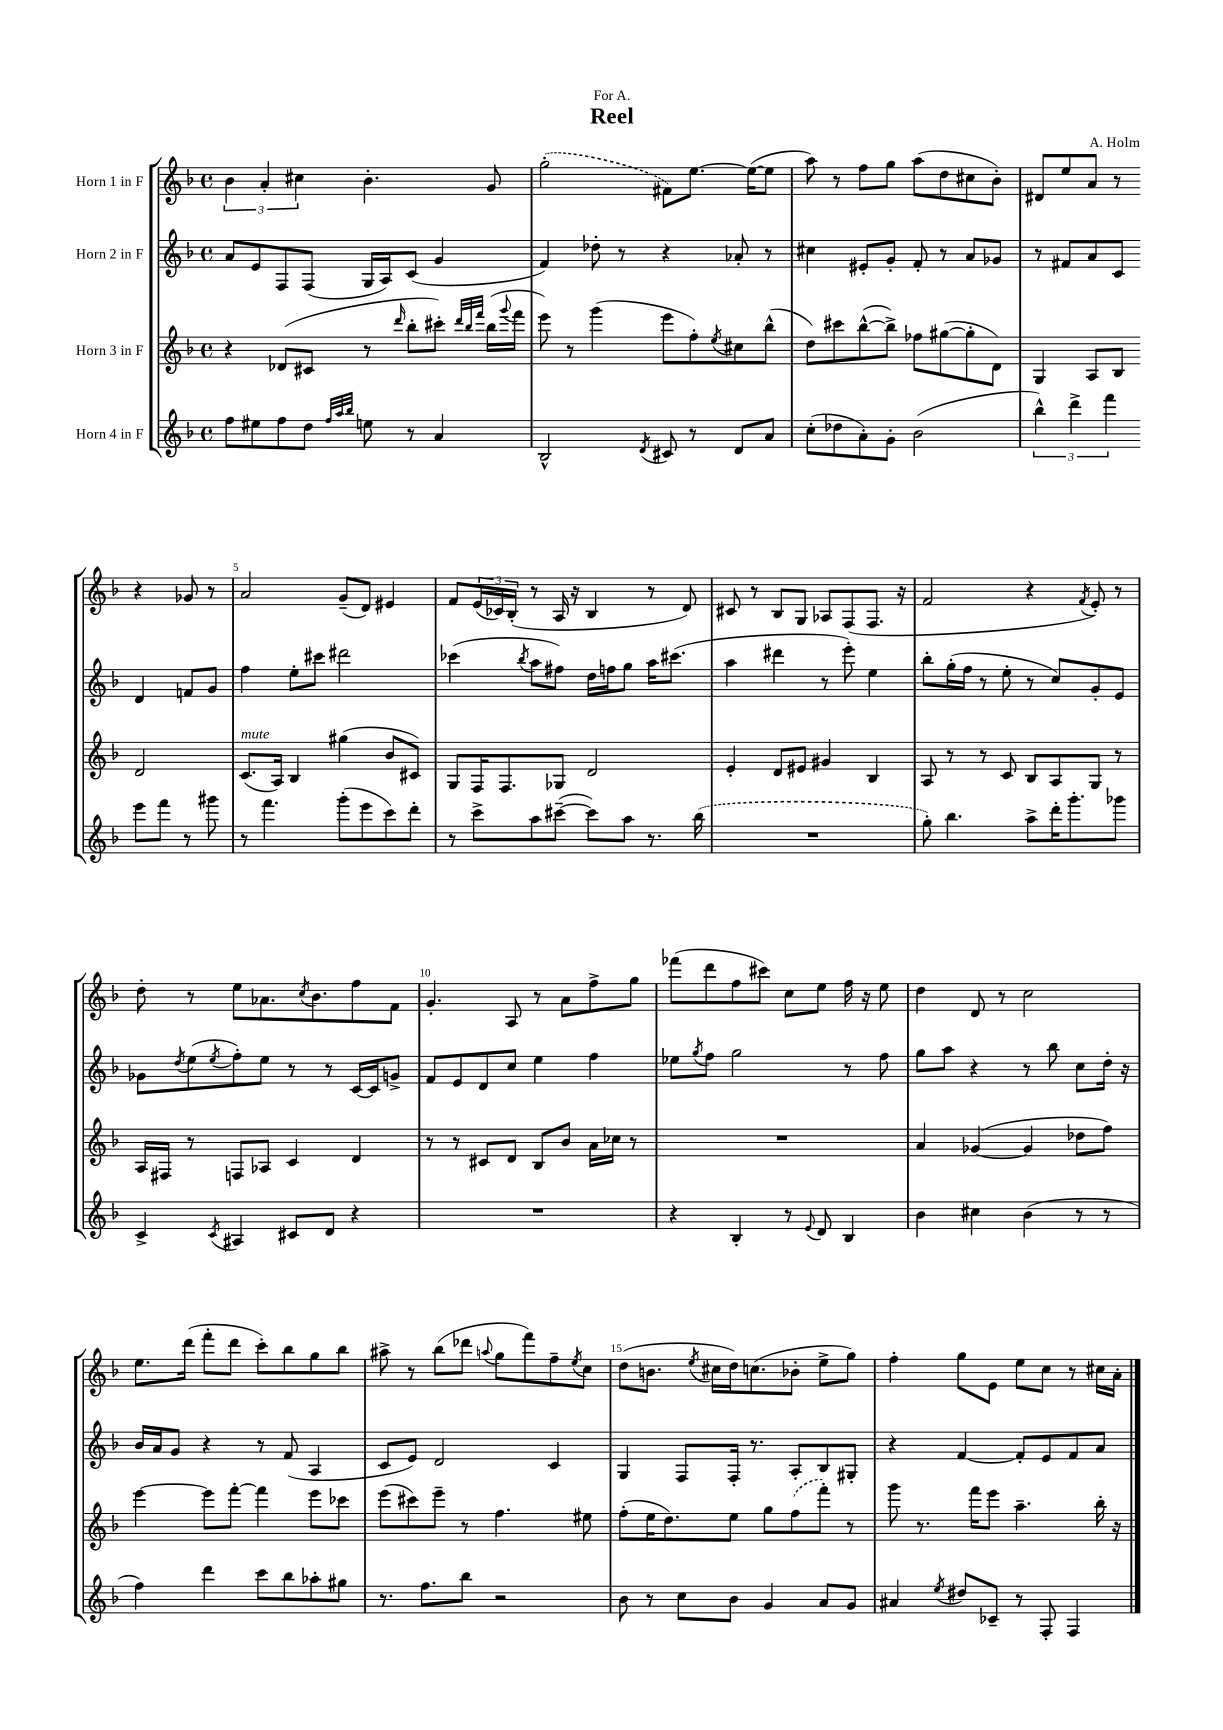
\header { title = "Reel" composer = "A. Holm" dedication = "For A." }
<<
\new StaffGroup <<
\new Staff = "s0" \with { instrumentName = "Horn 1 in F" } {
    \clef treble \key f \major \defaultTimeSignature \time 4/4
    \tuplet 3/2 { bes'4 a'4-. cis''4 } bes'4.-. g'8 |
    \once \slurDashed g''2-.( fis'8) e''8.~ e''16~( e''8 |
    a''8) r8 f''8 g''8 a''8( d''8 cis''8 bes'8-.) |
    dis'8 e''8 a'8 r8 r4 ges'8 r8 |
    a'2 g'8--( d'8) eis'4 |
    f'8 \tuplet 3/2 { e'16( ces'16) bes16-.( } r8 a16 r16 bes4 r8 d'8) |
    cis'8 r8 bes8 g8 aes8 f8( f8. r16 |
    f'2 r4 \acciaccatura { f'8 } e'8-.) r8 |
    d''8-. r8 e''8 aes'8. \acciaccatura { c''8 } bes'8. f''8 f'8 |
    g'4.-. a8 r8 a'8 f''8-> g''8 |
    fes'''8( d'''8 f''8 cis'''8) c''8 e''8 f''16 r16 e''8 |
    d''4 d'8 r8 c''2 |
    e''8. d'''16( f'''8-. d'''8 c'''8-.) bes''8 g''8 bes''8 |
    ais''8-> r8 bes''8( des'''8 \appoggiatura { a''8 } g''8 f'''8) f''8-- \acciaccatura { e''8 } c''8 |
    d''8( b'8. \acciaccatura { e''8 } cis''16 d''16) c''8.( bes'8-. e''8-> g''8) |
    f''4-. g''8 e'8 e''8 c''8 r8 cis''16 a'16-. \bar "|." |
}
\new Staff = "s1" \with { instrumentName = "Horn 2 in F" } {
    \clef treble \key f \major \defaultTimeSignature \time 4/4
    a'8 e'8 f8 f8( g16 a16) c'8( g'4 |
    f'4) des''8-. r8 r4 aes'8-. r8 |
    cis''4 eis'8-. g'8-. f'8-. r8 a'8 ges'8 |
    r8 fis'8 a'8 c'8 d'4 f'8 g'8 |
    f''4 e''8-. cis'''8 dis'''2 |
    ces'''4( \acciaccatura { bes''8 } a''8 fis''8) d''16 f''16 g''8 a''16 cis'''8.( |
    a''4 dis'''4 r8 e'''8-.) e''4 |
    bes''8-. g''16-.( f''16 r8 e''8-. r8 c''8) g'8-. e'8 |
    ges'8 \acciaccatura { d''8 } e''8( \acciaccatura { e''8 } f''8-.) e''8 r8 r8 c'16~ c'16 g'8-> |
    f'8 e'8 d'8 c''8 e''4 f''4 |
    ees''8 \acciaccatura { g''8 } f''8 g''2 r8 f''8 |
    g''8 a''8 r4 r8 bes''8 c''8 d''16-. r16 |
    bes'16 a'16 g'8 r4 r8 f'8( a4 |
    c'8 e'8) d'2 c'4 |
    g4 f8 f16-. r8. a8-. bes8 gis8-. |
    r4 f'4~ f'8-. e'8 f'8 a'8 \bar "|." |
}
\new Staff = "s2" \with { instrumentName = "Horn 3 in F" } {
    \clef treble \key f \major \defaultTimeSignature \time 4/4
    r4 des'8( cis'8 r8 \grace { d'''16 } bes''8-. cis'''8-.) \grace { d'''32 bes''32 f'''32 } bes''16( \appoggiatura { g'''8 } f'''16 |
    e'''8) r8 g'''4( e'''8 f''8-.) \acciaccatura { e''8 } cis''8 bes''8-^( |
    d''8) cis'''8 bes''8~-^( bes''8->) fes''8 gis''8~( gis''8-. d'8) |
    g4 a8 bes8 d'2 |
    c'8.^\markup { \italic "mute" }( a16) bes4 gis''4( bes'8 cis'8) |
    g8 f16 f8. ges8 d'2 |
    e'4-. d'8 eis'8 gis'4 bes4 |
    a8 r8 r8 c'8 bes8 a8 g8 r8 |
    a16 fis16 r8 f8 aes8 c'4 d'4 |
    r8 r8 cis'8 d'8 bes8 bes'8 a'16 ces''16 r8 |
    R1 |
    a'4 ges'4~( ges'4 des''8 f''8) |
    e'''4~ e'''8 f'''8~-. f'''4 e'''8 ces'''8 |
    e'''8( cis'''8) e'''8-- r8 f''4. eis''8 |
    f''8-.( e''16 d''8.) e''8 g''8 \once \slurDashed f''8( f'''8-.) r8 |
    g'''8 r8. f'''16 e'''8 a''4.-- bes''16-. r16 \bar "|." |
}
\new Staff = "s3" \with { instrumentName = "Horn 4 in F" } {
    \clef treble \key f \major \defaultTimeSignature \time 4/4
    f''8 eis''8 f''8 d''8 \grace { f''32 a''32 bes''32 } e''8 r8 a'4 |
    bes2-^ \acciaccatura { d'8 } cis'8 r8 d'8 a'8 |
    c''8-.( des''8 a'8-.) g'8-. bes'2( |
    \tuplet 3/2 { bes''4-^) d'''4-> f'''4 } e'''8 f'''8 r8 gis'''8 |
    r8 f'''4. g'''8-.( e'''8 c'''8) d'''8-. |
    r8 c'''8-> a''8 cis'''8~--( cis'''8) a''8 r8. \once \slurDashed bes''16( |
    R1 |
    g''8-.) bes''4. a''8-> d'''16-. g'''8.-. ges'''8 |
    c'4-> \acciaccatura { c'8 } ais4 cis'8 d'8 r4 |
    R1 |
    r4 bes4-. r8 \appoggiatura { e'8 } d'8 bes4 |
    bes'4 cis''4 bes'4( r8 r8 |
    f''4) d'''4 c'''8 bes''8 aes''8-. gis''8 |
    r8. f''8. bes''8 r2 |
    bes'8 r8 c''8 bes'8 g'4 a'8 g'8 |
    ais'4 \acciaccatura { e''8 } dis''8 ces'8-- r8 f8-. f4 \bar "|." |
}
>>
>>
\layout { \context { \Score \override BarNumber.break-visibility = ##(#f #t #t) barNumberVisibility = #(every-nth-bar-number-visible 5) } }
